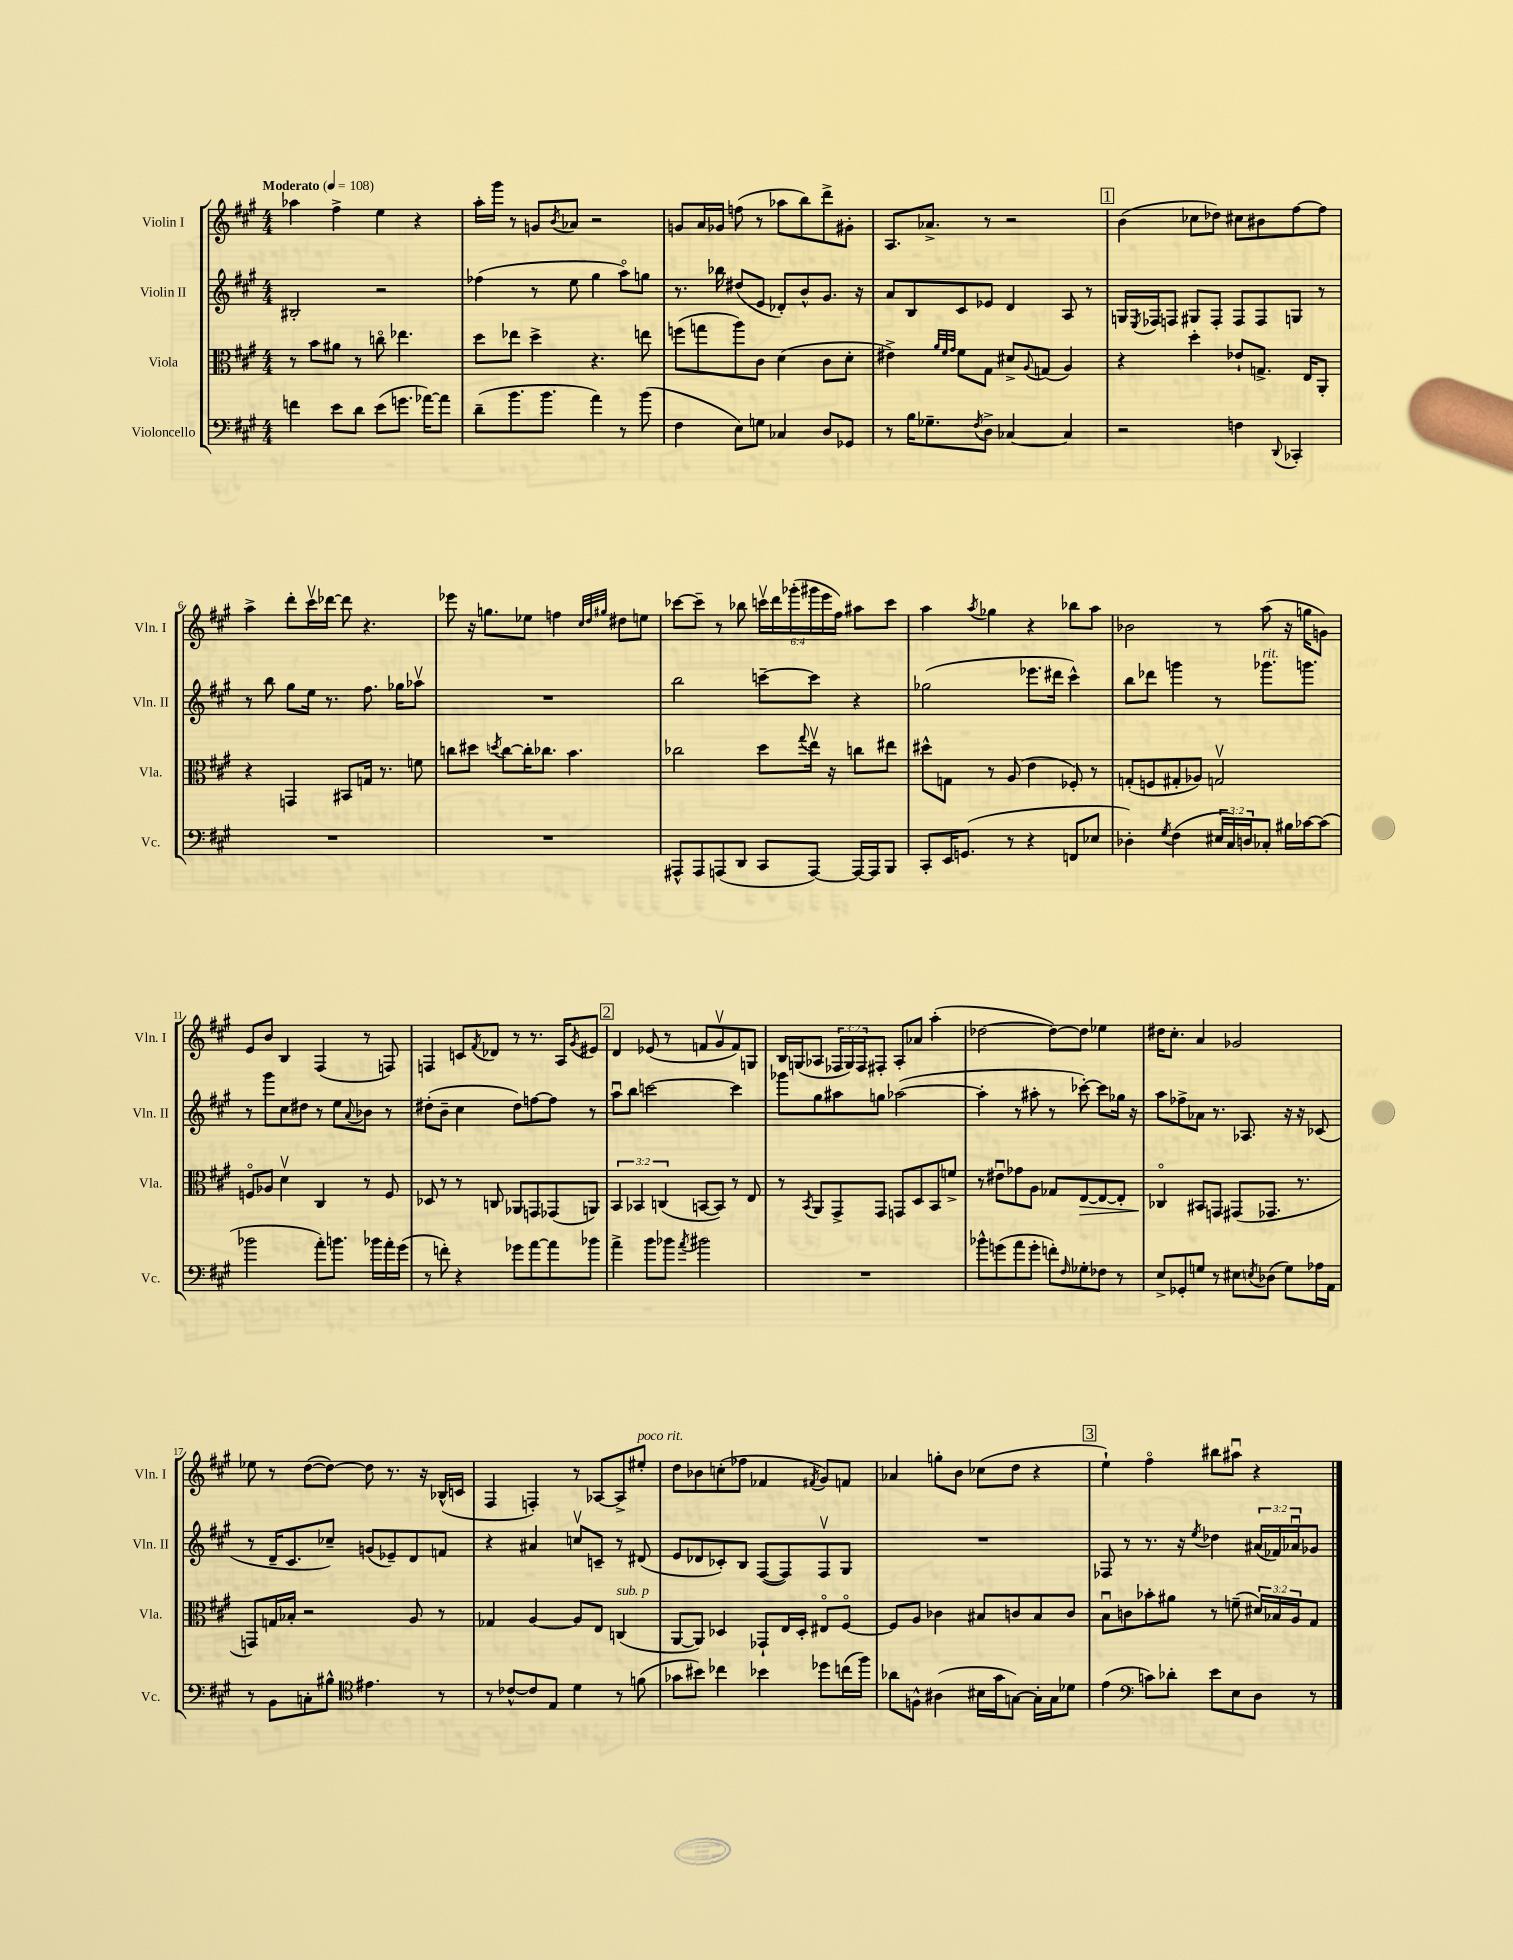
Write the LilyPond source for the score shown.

<<
\new StaffGroup <<
\new Staff = "s0" \with { instrumentName = "Violin I" shortInstrumentName = "Vln. I" } {
    \clef treble \key a \major \numericTimeSignature \time 4/4 \override Staff.TupletNumber.text = #tuplet-number::calc-fraction-text \tempo "Moderato" 4 = 108
    aes''4 fis''4-> e''4 r4 |
    a''16-. gis'''16 r8 g'8 \acciaccatura { b'8 } aes'8 r2 |
    g'8 a'16 ges'16 f''8( r8 aes''8 b''8) d'''8-> gis'8-. |
    a8. aes'8.-> r8 r2 |
    \mark \markup { \box "1" } b'4( ces''8 des''8) cis''8 bis'8 fis''8~ fis''8 |
    a''4-> d'''8-. cis'''16\upbow des'''16~ des'''8 r4. |
    ees'''8 r16 g''8. ees''8 f''4 \grace { cis''32 d''32 gis''32 } dis''8 e''8 |
    ces'''8~ ces'''8-- r8 bes''8 \tuplet 6/4 { c'''16\upbow d'''16 ges'''16-.( gis'''16 e'''16 fis''16) } ais''8 c'''8 |
    a''4 \acciaccatura { a''8 } ges''4 r4 bes''8 a''8 |
    bes'2 r8 a''8( r16 g''16 g'8) |
    e'8 b'8 b4 fis4( r8 f8) |
    f4 c'8 \acciaccatura { fis'8 } des'8 r8 r8. a16 \acciaccatura { gis'8 } eis'8 |
    \mark \markup { \box "2" } d'4 ees'8( r8 f'8 gis'8\upbow f'8) g8 |
    b16 g16( aes8 \tuplet 3/2 { fes16 g16) fes16 } fis8-. aes8-. aes'8 a''4-.( |
    des''2~ des''8~) des''8 ees''4 |
    dis''16 cis''8.-. a'4 ges'2 |
    ees''8 r8 d''8~( d''8~) d''8 r8. r16 bes16-^( c'16 |
    fis4 f4-.) r8 aes8~ aes8-> eis''8-.^\markup { \italic "poco rit." } |
    d''8 bes'8 c''8-.( fes''8 fes'4 \acciaccatura { fis'8 } gis'8) f'8 |
    aes'4 g''8-. b'8 ces''8( d''8 r4 |
    \mark \markup { \box "3" } e''4-!) fis''4\flageolet bis''8 ais''8\downbow r4 \bar "|." |
}
\new Staff = "s1" \with { instrumentName = "Violin II" shortInstrumentName = "Vln. II" } {
    \clef treble \key a \major \numericTimeSignature \time 4/4 \override Staff.TupletNumber.text = #tuplet-number::calc-fraction-text
    bis2-. r2 |
    fes''4( r8 e''8 gis''4 a''8\flageolet) g''8 |
    r8. bes''16 dis''8( e'8 des'8-.) b'8-^ gis'8. r16 |
    a'8 b8 cis'8 ees'8 d'4 a8 r8 |
    \mark \markup { \box "1" } g16 \acciaccatura { e8 } fes16 f8 gis8 f8-. f8 f8 g8 r8 |
    r8 b''8 gis''8 e''16 r8. fis''8. ges''16 aes''8\upbow |
    R1 |
    b''2 c'''8~-- c'''8 r4 |
    ges''2( ees'''8. dis'''16 cis'''4-^) |
    b''8 des'''8 g'''4 r8 ges'''8.^\markup { \italic "rit." } g'''8. |
    r8 gis'''8 cis''8 dis''8 r8 e''8 \appoggiatura { a'8 } bes'8 r8 |
    dis''8-.( b'8-- cis''4 dis''8) f''8~ f''8 r8 |
    \mark \markup { \box "2" } a''8\downbow b''8 c'''2~ c'''4 |
    ges'''8 gis''8 ais''8 g''8 aes''2~( |
    aes''4-. r8 ais''8-. r8 ces'''8~-.) ces'''8 ges''16 r16 |
    a''8 fes''8-> aes'8 r8. aes8. r16 r16 ces'8( |
    r8 d'16-- cis'8. ces''8--) g'8( ees'8--) d'8 f'8 |
    r4 ais'4 c''8\upbow c'8-- r8 dis'8( |
    e'8 des'8 ces'8-.) b8 fis8~( fis8) fis8\upbow gis8 |
    R1 |
    \mark \markup { \box "3" } fes8 r8 r8. r16 \acciaccatura { e''8 } des''4 \tuplet 3/2 { ais'16( fes'16) aes'16\downbow } ges'8 \bar "|." |
}
\new Staff = "s2" \with { instrumentName = "Viola" shortInstrumentName = "Vla." } {
    \clef alto \key a \major \numericTimeSignature \time 4/4 \override Staff.TupletNumber.text = #tuplet-number::calc-fraction-text
    r8 b'8 ais'8 r8 c''8\flageolet ees''4. |
    d''8 ees''8 d''4-> r4. e''8 |
    f''8( g''8 a''8) cis'8 d'4( cis'8 d'8-. |
    eis'4->) \grace { a'32 fis'32 gis'32 } fis'8 gis8 dis'8-> \appoggiatura { a8 } g8( a4) |
    \mark \markup { \box "1" } r4 d''4-. ees'8-! g8.-> e16 a,8-. |
    r4 g,4 bis,8 g16 r8. f'8 |
    c''8 dis''8 \acciaccatura { d''8 } c''8~ c''16-. ces''8. b'4. |
    ces''2 d''8 \appoggiatura { gis''8 } e''16\upbow r16 c''8 eis''8 |
    dis''8-^ g8 r8 a8( e'4 fes8-.) r8 |
    g8-.( f8 gis8-. aes8) g2\upbow |
    f8\flageolet aes8 d'4\upbow cis4 r8 f8 |
    des8 r8 r8 c8 aes,8 g,8 ges,8( a,8) |
    \mark \markup { \box "2" } \tuplet 3/2 { b,4 bes,4 c4( } b,8~ b,8) r8 e8 |
    r8 \acciaccatura { b,8 } a,8 gis,8-> gis,8 g,8 d8 b,8 f'8-> |
    r8 eis'8\downbow ges'8 a8 ges8 e8~\> e8~ e8-. |
    ces4\flageolet\! bis,8 g,8 gis,8( ges,8. r8. |
    g,8) g16 bes16-. r2 a8 r8 |
    ges4 a4~ a8 e8 c4^\markup { \italic "sub. p" }( |
    a,8~ a,8) des4 ges,8-! e16 des16-. eis8\flageolet fis8~\flageolet |
    fis8 a8 ces'4 bis8 c'8 bis8 c'8 |
    \mark \markup { \box "3" } b8\downbow c'8 bes'8-. ais'8 r8 f'8--( \tuplet 3/2 { dis'16) bes16 a16 } gis8 \bar "|." |
}
\new Staff = "s3" \with { instrumentName = "Violoncello" shortInstrumentName = "Vc." } {
    \clef bass \key a \major \numericTimeSignature \time 4/4 \override Staff.TupletNumber.text = #tuplet-number::calc-fraction-text
    f'4 e'8 d'8 e'8( g'8. aes'16~) aes'8 |
    d'8--( b'8. b'8. a'4) r8 b'8( |
    fis4 e8) g8 ces4 d8 ges,8 |
    r8 b16 ges8.-- \acciaccatura { fis8 } d8-> ces4~ ces4 |
    \mark \markup { \box "1" } r2 f4 \appoggiatura { d,8 } ces,4-. |
    R1 |
    R1 |
    ais,,8-^ ais,,8 a,,8( d,8 cis,8 a,,8~) a,,16~ a,,16 b,,8 |
    cis,8-. e,16 g,8.( r8 r4 f,8 ees8 |
    des4-.) \acciaccatura { gis8 } fis4( \tuplet 3/2 { eis16 cis16) d16 } ces8-. bis16 ces'16~ ces'8( |
    bes'2 a'8-.) b'8. bes'16 a'16-. gis'16( |
    r8 f'8-.) r4 ges'8 a'8~ a'8 bes'8 |
    \mark \markup { \box "2" } a'4-> b'8 bes'8 \acciaccatura { a'8 } bis'2 |
    R1 |
    bes'8-^ g'8( a'8 g'8-. f'8-.) \grace { fis16 } ges8-. fes8 r8 |
    e8-> ges,8-. g8 r8 eis8 \acciaccatura { e8 } des8( g8) aes16 a,16 |
    r8 b,8 c8-. bis8-^ \clef tenor eis'4. r8 |
    r8 ces'8~-^ ces'8 e8 d'4 r8 f'8( |
    ges'8 bis'8) ces''4 bes'4 des''8 c''16( fis''16) |
    aes'8 f8-^ ais4( bis16 gis'16 g8~) g16-. g16 des'8 |
    \mark \markup { \box "3" } e'4( \clef bass c'8) des'8-. e'8 e8 d8 r8 \bar "|." |
}
>>
>>
